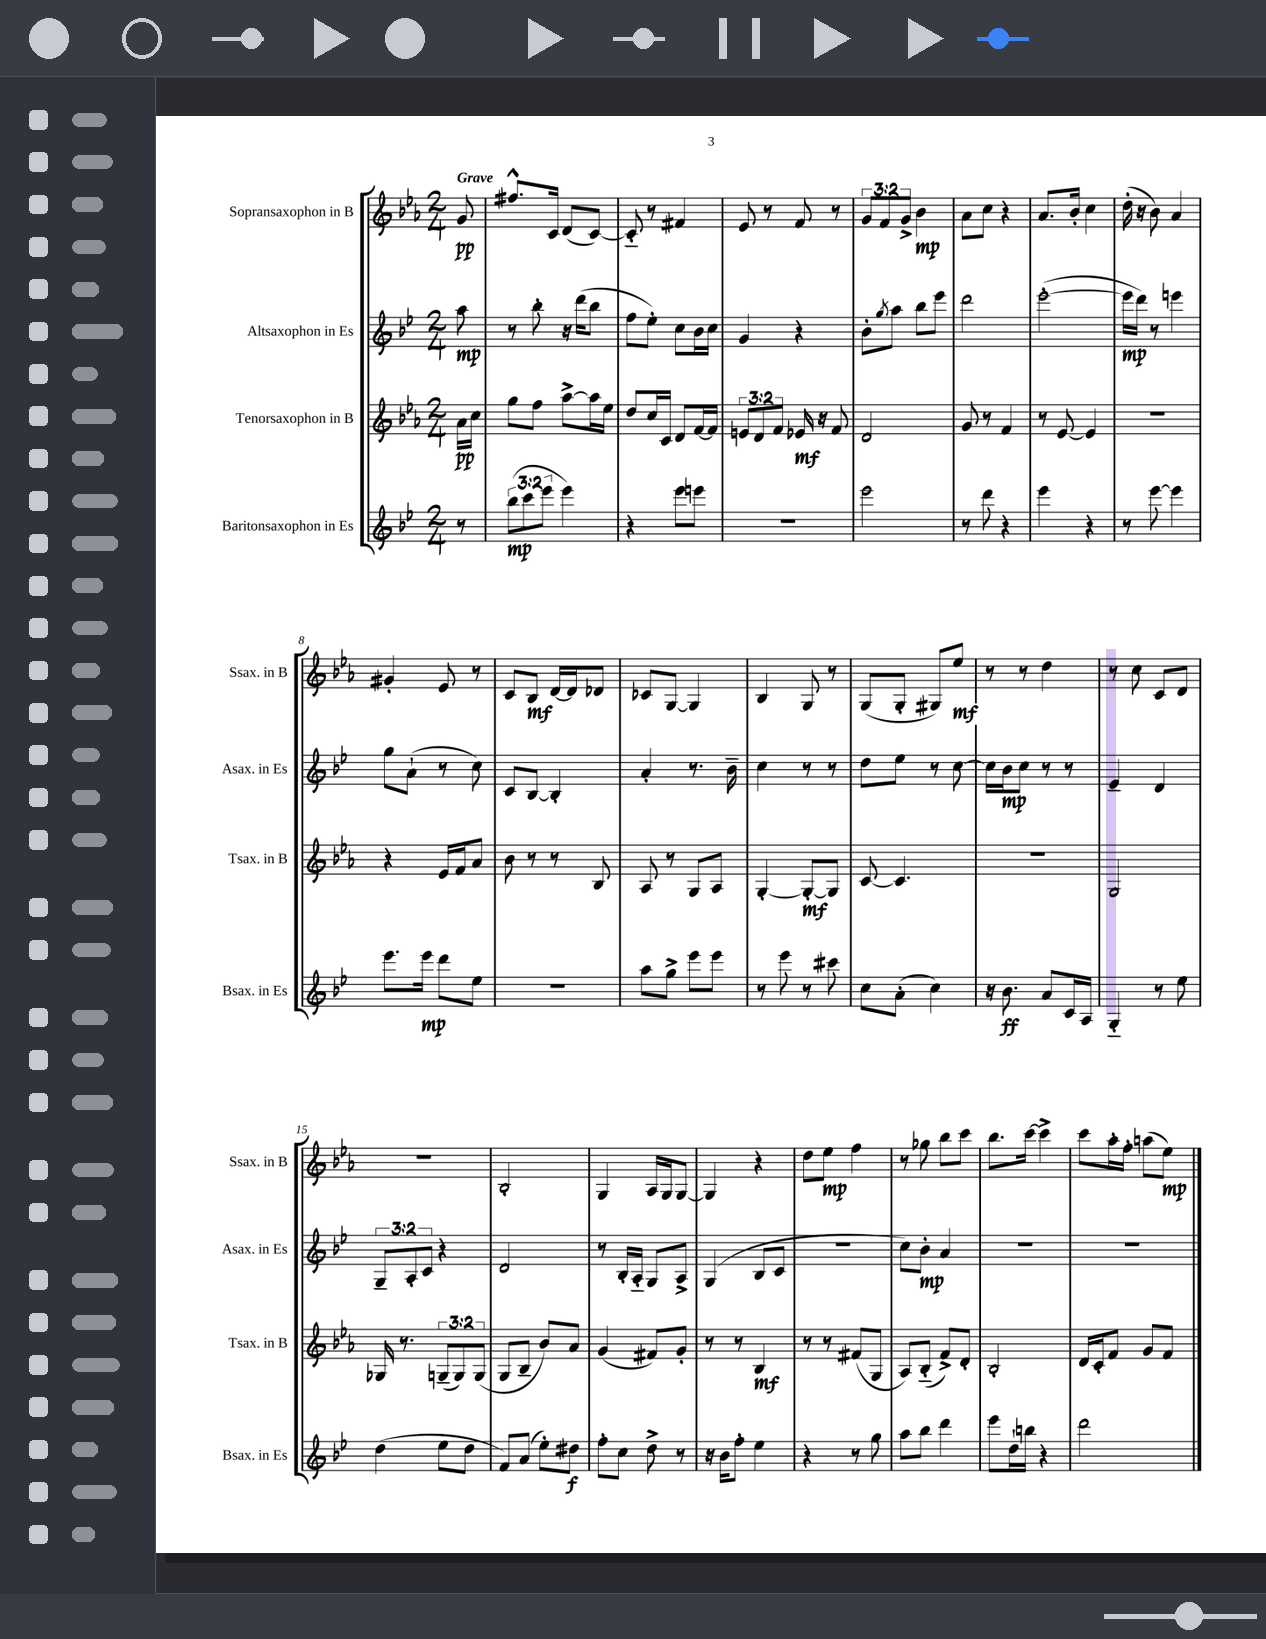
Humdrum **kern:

**kern	**kern	**kern	**kern
*staff4	*staff3	*staff2	*staff1
*clefG2	*clefG2	*clefG2	*clefG2
*k[b-e-]	*k[b-e-a-]	*k[b-e-]	*k[b-e-a-]
*M2/4	*M2/4	*M2/4	*M2/4
8r	16a-\LL	8aa\	8g/
.	16cc\JJ	.	.
=	=	=	=
(12bb-\L	8gg\L	8r	8.ff#^^/L
12ccc\	.	.	.
.	8ff\J	8bb-'\	.
12eee-\J	.	.	.
.	.	.	16c/Jk
4eee-\)	[8aa-^\L	16r	(8d/L
.	.	(16ddd\LK	.
.	16aa-\]L	8bb-\J	[8c/J)
.	16ee-\JJ	.	.
=	=	=	=
4r	8dd/L	8ff\L	8c'~/]
.	16cc/L	8ee-'\J)	8r
.	16c/JJ	.	.
8eee-\L	8d/L	8cc\L	4f#/
8eee\J	[16f/L	16b-\L	.
.	16f/]JJ	16cc\JJ	.
=	=	=	=
2r	12e/L	4g/	8e-/
.	12d/	.	.
.	.	.	8r
.	12f/J	.	.
.	16e-/	4r	8f/
.	16r	.	.
.	8f/	.	8r
=	=	=	=
2eee-\	2d/	8b-'\L	12g/L
.	.	.	12f/
.	.	8qgg/	.
.	.	8aa\J	.
.	.	.	12g^/J
.	.	8bb-\L	4b-\
.	.	8eee-\J	.
=	=	=	=
8r	8g/	2ddd\	8a-\L
8ddd\	8r	.	8cc\J
4r	4f/	.	4r
=	=	=	=
4eee-\	8r	([2eee-'\	8.a-/L
.	[8e-/	.	.
.	.	.	16b-'/Jk
4r	4e-/]	.	4cc\
=	=	=	=
8r	2r	16eee-\]LL	(16dd'\
.	.	16ddd\JJ)	16r
[8eee-\	.	8r	8b-\)
4eee-\]	.	4eee\	4a-/
=	=	=	=
8.eee-\L	4r	8gg\L	4g#'/
.	.	(8a`\J	.
16eee-\Jk	.	.	.
8ddd\L	16e-/LL	8r	8e-/
.	16f/J	.	.
8ee-\J	8a-/J	8cc\)	8r
=	=	=	=
2r	8b-\	8c/L	8c/L
.	8r	[8B-/J	8B-/J
.	8r	4B-'/]	[16d/LL
.	.	.	16d/]J
.	8B-/	.	8d-/J
=	=	=	=
8aa\L	8A-/	4a'/	8c-/L
8gg^\J	8r	.	[8G/J
8eee-\L	8G/L	8.r	4G/]
8eee-\J	8A-/J	.	.
.	.	16b-~\	.
=	=	=	=
8r	[4G'/	4cc\	4B-/
8eee-\	.	.	.
8r	8G'/_L	8r	8G/
8ccc#\	8G/]J	8r	8r
=	=	=	=
8cc\L	[8c/	8dd\L	(8G/L
(8a'\J	4.c/]	8ee-\J	8G'/J
4cc\)	.	8r	8G#/L)
.	.	[8cc\	8ee-/J
=	=	=	=
16r	2r	16cc\]LL	8r
8.b-\	.	16b-\J	.
.	.	8cc\J	8r
8a/L	.	8r	4dd\
16c/L	.	8r	.
16A/JJ	.	.	.
=	=	=	=
4G'~/	2G/	4e-~/	8r
.	.	.	8cc\
8r	.	4d/	8c/L
8ee-\	.	.	8d/J
=	=	=	=
(4dd\	16G-/	12G~/L	2r
.	8.r	.	.
.	.	12A'/	.
.	.	12c/J	.
8ee-\L	(12G~/L	4r	.
.	12G/)	.	.
8dd\J	.	.	.
.	(12G/J	.	.
=	=	=	=
8f/L)	8G/L	2d/	2B-'/
(8a/J	8B-~/J	.	.
8ee-'\L)	8b-/L)	.	.
8dd#\J	8a-/J	.	.
=	=	=	=
8ff'\L	(4g/	8r	4G/
8cc\J	.	16B-'/LL	.
.	.	16A'~/JJ	.
8dd^\	8f#/L)	8G/L	16A-/LL
.	.	.	16G/J
8r	8g'/J	8A^/J	[8G/J
=	=	=	=
16r	8r	(4G/	4G/]
16b-\LK	.	.	.
8ff'\J	8r	.	.
4ee-\	4B-/	8B-/L	4r
.	.	8c/J	.
=	=	=	=
4r	8r	2r	8dd\L
.	8r	.	8ee-\J
8r	(8f#/L	.	4ff\
8gg\	8G/J	.	.
=	=	=	=
8aa\L	8A-/L)	8cc\L)	8r
8bb-\J	(8B-'~/J	8b-'\J	8gg-\
4ddd\	8f^/L)	4a/	8bb-\L
.	8d'/J	.	8ccc\J
=	=	=	=
8eee-\L	2B-'/	2r	8.bb-\L
16dd`\L	.	.	.
16bb\JJ	.	.	[16ccc\Jk
4r	.	.	4ccc^\]
=	=	=	=
2ddd\	16d/LL	2r	8ccc\L
.	16c'/J	.	.
.	8f/J	.	16aa-'\L
.	.	.	16ff'\JJ
.	8g/L	.	(8aa\L
.	8f/J	.	8ee-\J)
==	==	==	==
*-	*-	*-	*-
